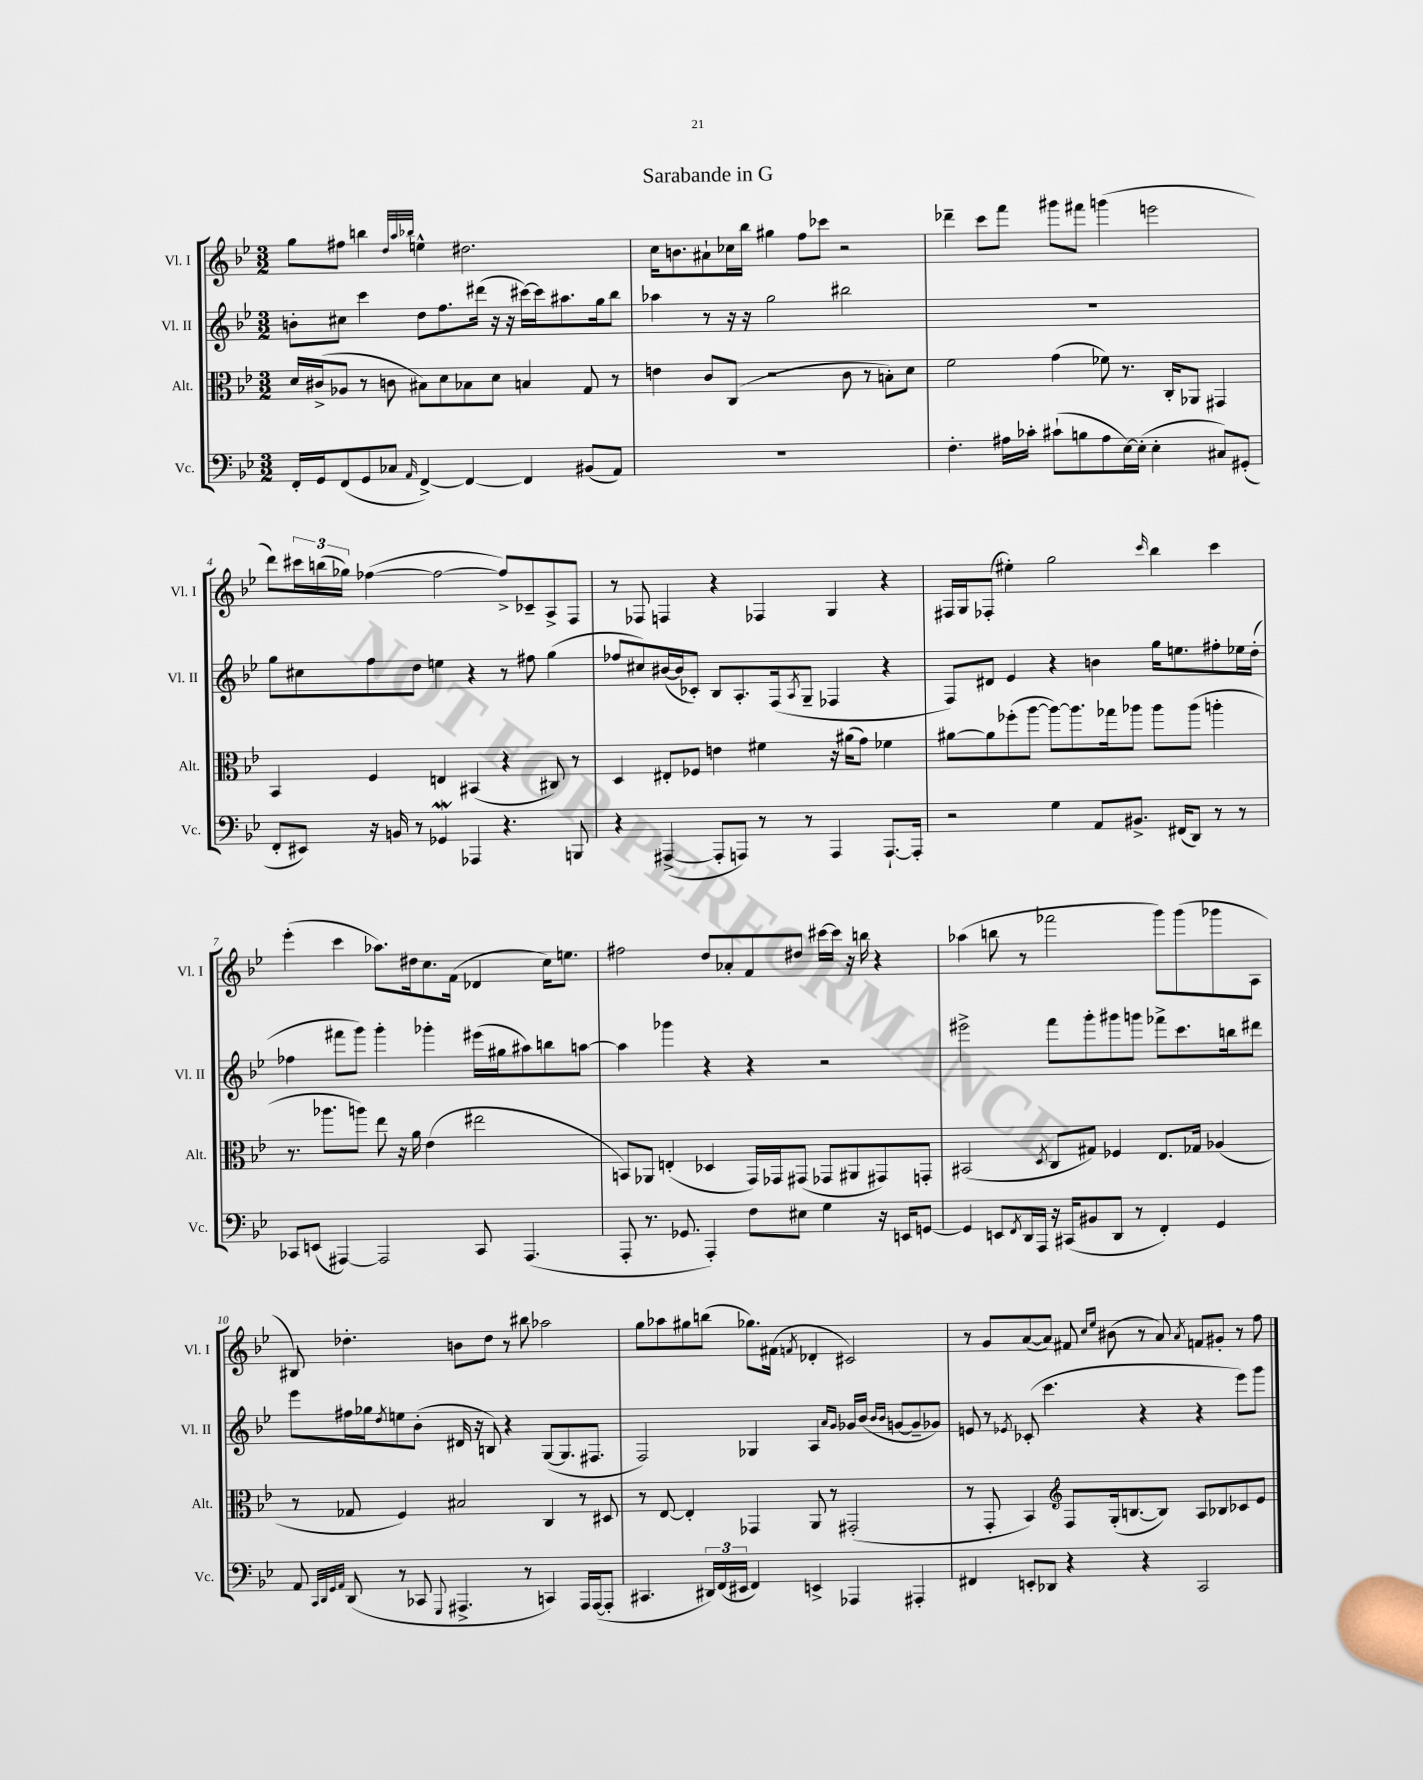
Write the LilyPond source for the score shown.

\header { title = "Sarabande in G" }
<<
\new StaffGroup <<
\new Staff = "s0" \with { instrumentName = "Vl. I" shortInstrumentName = "Vl. I" } {
    \clef treble \key bes \major \numericTimeSignature \time 3/2
    g''8 fis''8 b''4 \grace { d''32 a''32 bes''32 } e''4-^ dis''2. |
    c''16 b'8. ais'8-! ces''16 bes''16 gis''4 f''8 ces'''8 r2 |
    des'''4-- c'''8 f'''8 gis'''8 fis'''8 g'''4( e'''2 |
    d'''8) \tuplet 3/2 { cis'''16 b''16( ges''16) } fes''4~( fes''2~ fes''8->) ces'8-- a8-> f8 |
    r8 fes8 f4 r4 fes4 g4 r4 |
    fis16 g16 fes8-.( eis''4-.) g''2 \grace { c'''16 } bes''4 c'''4 |
    ees'''4-.( c'''4 aes''8.) dis''16 c''8. f'16( des'4 c''16) e''8. |
    fis''2 d''8 aes'8-. f'8 dis''8 cis'''16~ cis'''16 r16 b''16 r4 |
    aes''4( b''8 r8 fes'''2 g'''8) g'''8( ges'''8 a8 |
    bis8) des''4.-. b'8 des''8 r8 bis''8 aes''2 |
    g''8 aes''8 gis''8 b''8( ges''8.) fis'16( \acciaccatura { f'8 } des'4-. cis'2) |
    r8 g'8 a'8~( a'8) fis'8 \grace { c''16 ees''16 } bis'8( r8 a'8) \acciaccatura { a'8 } f'8 gis'8-. r8 f''8 \bar "|." |
}
\new Staff = "s1" \with { instrumentName = "Vl. II" shortInstrumentName = "Vl. II" } {
    \clef treble \key bes \major \numericTimeSignature \time 3/2
    b'8-. cis''8 c'''4 d''8 f''8. dis'''16( r16 r16 cis'''16~) cis'''16 ais''8. g''16 bes''8 |
    aes''4 r8 r16 r16 g''2 bis''2 |
    R1. |
    g''8 cis''8 f''8 d''8 e''4 r4 r8 fis''8 g''4( |
    fes''8 cis''8) bis'16~( bis'16 ces'8-.) bes8 a8.-. f16( \acciaccatura { a8 } g8-- fes4 r4 |
    f8) dis'8 ees'4 r4 b'4 g''16 e''8. fis''8-. ees''16 d''16-.( |
    fes''4 fis'''8 g'''8) g'''4-. ges'''4-. eis'''16( gis''16 ais''8) b''8 a''8~ |
    a''4 ges'''4 r4 r4 r2 |
    eis'''2-> f'''8 g'''8-. gis'''8 g'''8 fes'''8-> c'''8. b''16 dis'''8 |
    ees'''8 fis''16 ges''16 \acciaccatura { d''8 } e''8 bes'8-.( dis'16 r16 b8) r4 g8~( g8. fis8. |
    f2) ges4 a4 \grace { a'16 g'16 } ges'16 bes'16( \grace { bes'16 bes'16 } g'8~ g'8-- ges'8) |
    e'8 r8 \acciaccatura { ees'8 } ces'8-.( c'''4. r4 r4 ees'''8) g'''8 \bar "|." |
}
\new Staff = "s2" \with { instrumentName = "Alt." shortInstrumentName = "Alt." } {
    \clef alto \key bes \major \numericTimeSignature \time 3/2
    d'16 cis'16->( aes8 r8 c'8 bis8) d'8 bes8 d'8 b4 g8 r8 |
    e'4 c'8 c8( r2 c'8 r8 b8-.) d'8 |
    f'2 g'4( fes'8) r8. c16-. aes,8 gis,4 |
    bes,4 f4 e4 bis,4( r4 cis8) r8 |
    d4 eis8-. fes8 e'4 fis'4 r16 ais'16( g'8) fes'4 |
    ais'8~ ais'8 fes''8-.( a''8~ a''8~) a''8. ges''16 aes''8 aes''8 aes''8( a''4-. |
    r8. aes''8. a''8) ees''8 r16 a'16 ees'4( eis''2 |
    b,8) aes,8 e4-.( des4 g,16) ges,16 gis,8( ges,8 ais,8 gis,8) g,8-. |
    bis,2( \acciaccatura { d8 } c8 gis8) fes4 ees8. ges16 aes4( |
    r8 ges8 f4) bis2 c4 r8 dis8 |
    r8 ees8~ ees4-. ges,4 a,8 r8 gis,2-.( |
    r8 g,8-. bes,4) \clef treble f8 g16-.( b8.~ b8) a8 bes8 ces'8 ees'8 \bar "|." |
}
\new Staff = "s3" \with { instrumentName = "Vc." shortInstrumentName = "Vc." } {
    \clef bass \key bes \major \numericTimeSignature \time 3/2
    f,16-. g,16 f,8( g,8 ces8 \grace { a,16 } f,4~->) f,4~ f,4 bis,8( a,8) |
    R1. |
    f4.-. ais16 ces'16-. cis'8-!( b8 ais8 ees16~) ees16-.( ees4-. cis8) gis,8-.( |
    f,8-. eis,8) r16 b,16 r8 ges,4\mordent aes,,4 r4. b,,8 |
    r4 ais,,4~->( ais,,8-. a,,8) r8 r8 a,,4 a,,8.~-! a,,16-. |
    r2 g4 a,8 bis,8.-> fis,16( d,8) r8 r8 |
    ces,8 e,8( ais,,4~) ais,,2 ces,8 ais,,4.( |
    a,,8-. r8. ges,8. a,,4-.) f8 eis8 g4 r16 e,16 g,8~ |
    g,4 e,8 \acciaccatura { f,8 } d,16 a,,16 r16 cis,16( bis,8 d,8 r8 f,4-.) g,4 |
    a,8 \grace { c,32 d,32 g,32 a,32 } d,8( r8 ces,8 \appoggiatura { g,,8 } ais,,4.-> r8 c,4) ais,,16 ais,,16~( ais,,8-. |
    cis,4. \tuplet 3/2 { dis,16) f,16( eis,16 } f,4) e,4-> aes,,4 ais,,4-. |
    fis,4 e,8-. des,8 r4 r4 c,2 \bar "|." |
}
>>
>>
